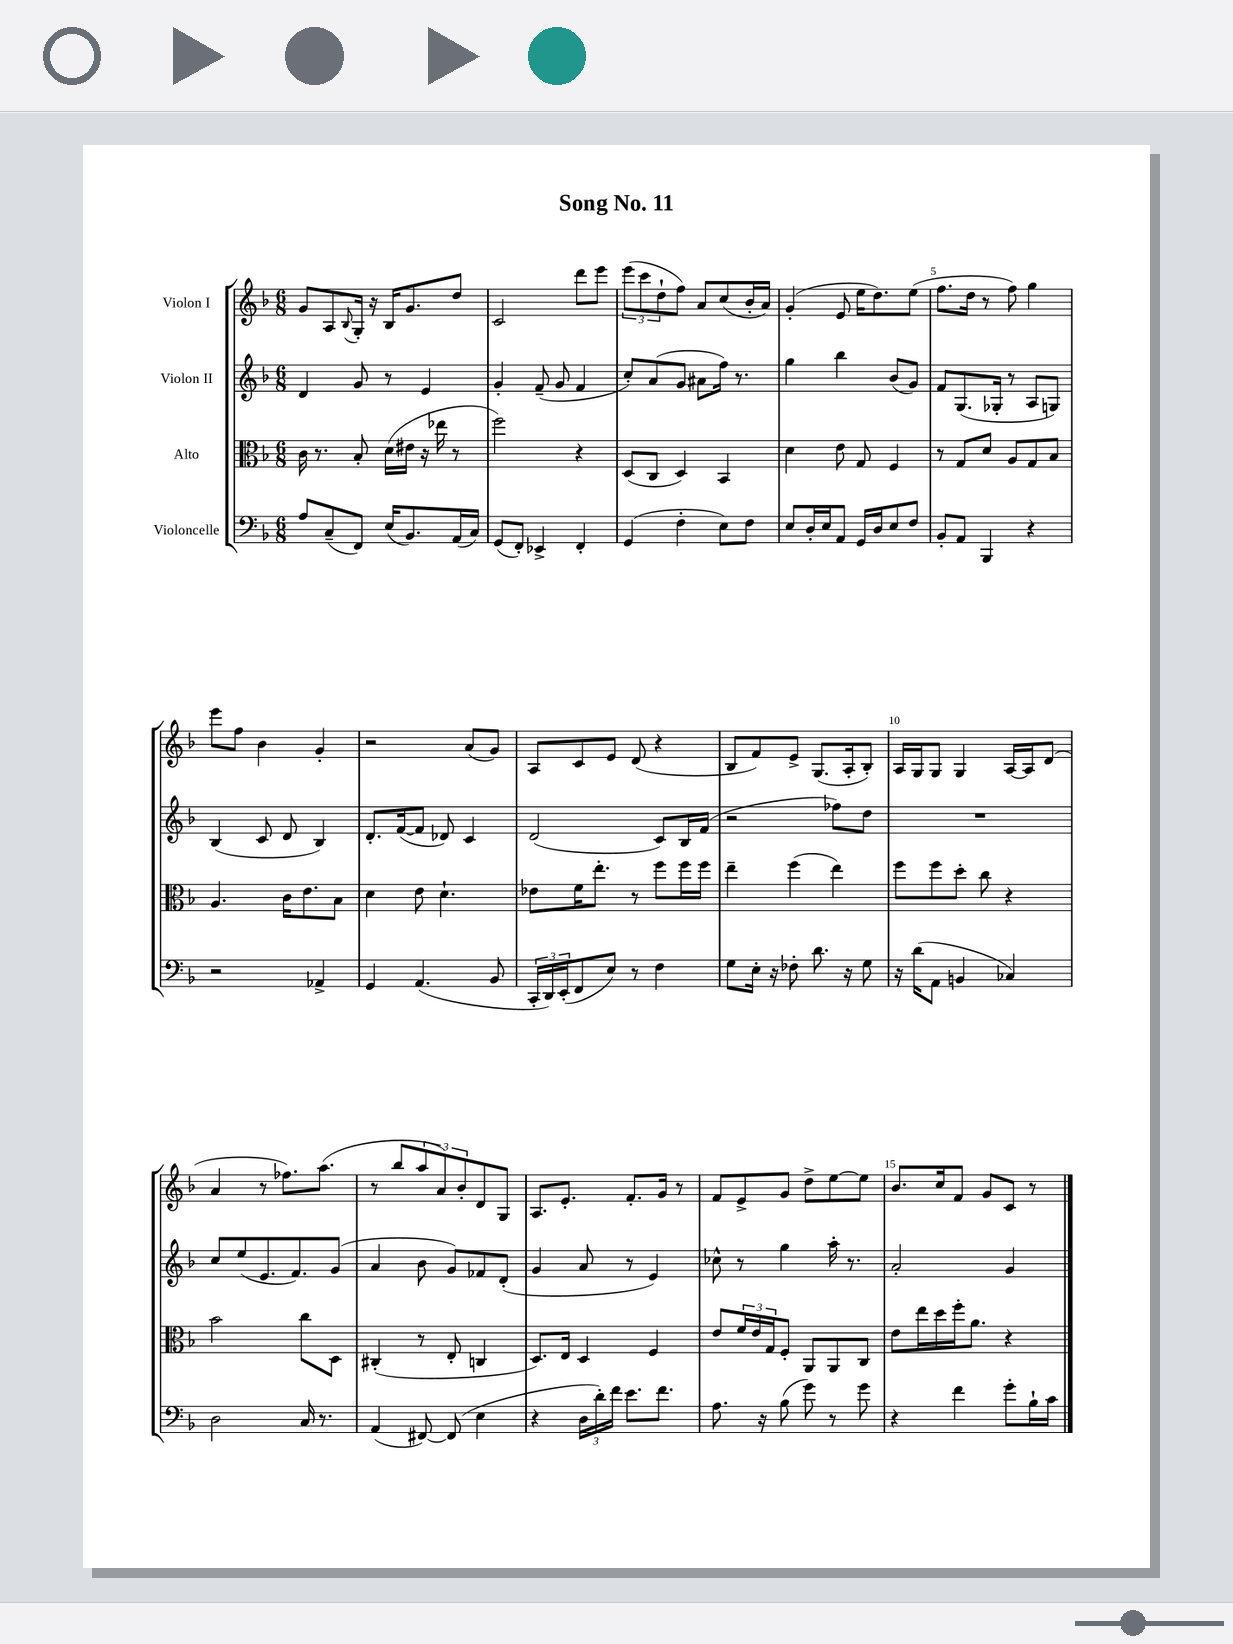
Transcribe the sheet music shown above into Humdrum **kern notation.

**kern	**kern	**kern	**kern
*part4	*part3	*part2	*part1
*staff4	*staff3	*staff2	*staff1
*I"Violoncelle	*I"Alto	*I"Violon II	*I"Violon I
*clefF4	*clefC3	*clefG2	*clefG2
*k[b-]	*k[b-]	*k[b-]	*k[b-]
*M6/8	*M6/8	*M6/8	*M6/8
=1	=1	=1	=1
8A/L	16c\	4d/	8g/L
.	8.r	.	.
(8C~/	.	.	8A/
.	.	.	8qqB-/
8FF/J)	8B-'/	8g/	16G'/Jk
.	.	.	16r
(16E/KL	(16d\LL	8r	16B-/KL
8.BB-/)	16e#X\JJ	.	8.g/
.	16r	4e/	.
.	16ee-X\	.	.
(16AA/L	8r	.	8dd/J
16C/JJ)	.	.	.
=2	=2	=2	=2
(8GG/L	2ff\)	4g'/	2c/
8FF'/J)	.	.	.
4EE-X^/	.	(8f~/	.
.	.	8g/	.
4FF'/	4r	4f/	8ddd\L
.	.	.	8eee\J
=3	=3	=3	=3
(4GG/	(8D/L	8cc'/L)	(12eee\L
.	.	.	12ccc\
.	8C/J	(8a/	.
.	.	.	12dd`\
4F'\	4D/)	8g/J	8ff\J)
.	.	8a#X\L	8a/L
8E\L)	4BB-/	16ff\Jk)	(8cc/
.	.	8.r	.
8F\J	.	.	16b-'/L
.	.	.	16a/JJ)
=4	=4	=4	=4
8E/L	4d\	4gg\	(4g'/
16D'/L	.	.	.
16E/J	.	.	.
8AA/J	8e\	4bb-\	8e/
16GG/LL	8G/	.	16ee\KL
16D/J	.	.	8.dd\)
8E/	4F/	(8b-/L	.
8F/J	.	8g/J)	(8ee\J
=5	=5	=5	=5
8BB-'/L	8r	8f/L	8.ff\L
8AA/J	8G/L	(8.G/	.
.	.	.	16dd\Jk
4BBB-/	8d/J	.	8r
.	.	16G-X'/Jk	.
.	8A/L	8r	8ff\)
4r	8G/	8A/L	4gg\
.	8B-/J	8Gn/J)	.
!!LO:LB:g=z
=6	=6	=6	=6
2r	4.A/	(4B-/	8eee\L
.	.	.	8ff\J
.	.	8c/	4b-\
.	16c\KL	8d/	.
.	8.e\	.	.
4AA-X^/	.	4B-/)	4g'/
.	8B-\J	.	.
=7	=7	=7	=7
4GG/	4d\	8.d'/L	2r
.	.	([16f/k	.
(4.AA/	8e\	8f/J]	.
.	4.d`\	8d-X/)	.
.	.	4c/	(8a/L
8BB-/	.	.	8g/J)
=8	=8	=8	=8
24CC'/LL	8e-X\L	(2d/	8A/L
24DD/)	.	.	.
(24EE'/J	.	.	.
8FF/	16f\K	.	8c/
.	8.ee'\J	.	.
8E/J)	.	.	8e/J
8r	8r	.	(8d/
4F\	8ff\L	8c/L)	4r
.	16ff\L	16B-/L	.
.	16ff\JJ	(16f/JJ	.
=9	=9	=9	=9
8G\L	4ee~\	2r	8B-/L
16E'\Jk	.	.	8f/)
16r	.	.	.
8F-X'\	(4ff\	.	8e^/J
8.d\	.	.	(8.G/L
.	4ee\)	8ff-X\L)	.
16r	.	.	16A'/k
8G\	.	8dd\J	8B-'/J)
=10	=10	=10	=10
16r	8ff\L	2.r	16A/LL
(16d\KL	.	.	16G/J
8AA\J	8ff\	.	8G/J
4BBn/	8dd'\J	.	4G/
.	8cc\	.	.
4C-X/)	4r	.	[16A/LL
.	.	.	16A/J]
.	.	.	(8d/J
!!LO:LB:g=z
=11	=11	=11	=11
2D\	2b-\	8cc/L	4a/
.	.	(8ee/	.
.	.	8.e/	8r
.	.	.	8.ff-X\L)
.	.	8.f/)	.
16C/	8cc\L	.	.
8.r	.	.	(8.aa\J
.	8D\J	(8g/J	.
=12	=12	=12	=12
(4AA/	(4C#X'/	4a/	8r
.	.	.	8bb-/L
[8FF#X/)	8r	8b-\	12aa/
.	.	.	12a/)
(8FF#/]	8E'/	8g/L)	.
.	.	.	12b-'/
4E\	4Cn/	8f-X/	8d/
.	.	(8d'/J	8G/J
=13	=13	=13	=13
4r	8.D/L)	4g/	8.A/L
.	16E/Jk	.	8.e'/J
24D\LL	4D/	8a/	.
24d'\)	.	.	.
24f\JJ	.	.	.
8.e\L	.	8r	8.f'/L
.	4F/	4e/)	.
8.f\J	.	.	16g/Jk
.	.	.	8r
=14	=14	=14	=14
8.A\	8e/L	8cc-X^^\	8f/L
.	24f/L	8r	8e^/
.	24e/	.	.
16r	.	.	.
.	24G/J	.	.
(8B-\	8F'/J	4gg\	8g/J
8g\)	8AA/L	.	8dd^\L
8r	8AA/	16aa'\	[8ee\
.	.	8.r	.
8g\	8C/J	.	8ee\J]
=15	=15	=15	=15
4r	8e\L	2a'/	8.b-/L
.	16ee\L	.	.
.	16dd\	.	16cc/k
4f\	16ff'\J	.	8f/J
.	8.a\J	.	.
.	.	.	8g/L
8g'\L	4r	4g/	8c/J
16B-`\L	.	.	8r
16c\JJ	.	.	.
==	==	==	==
*-	*-	*-	*-
